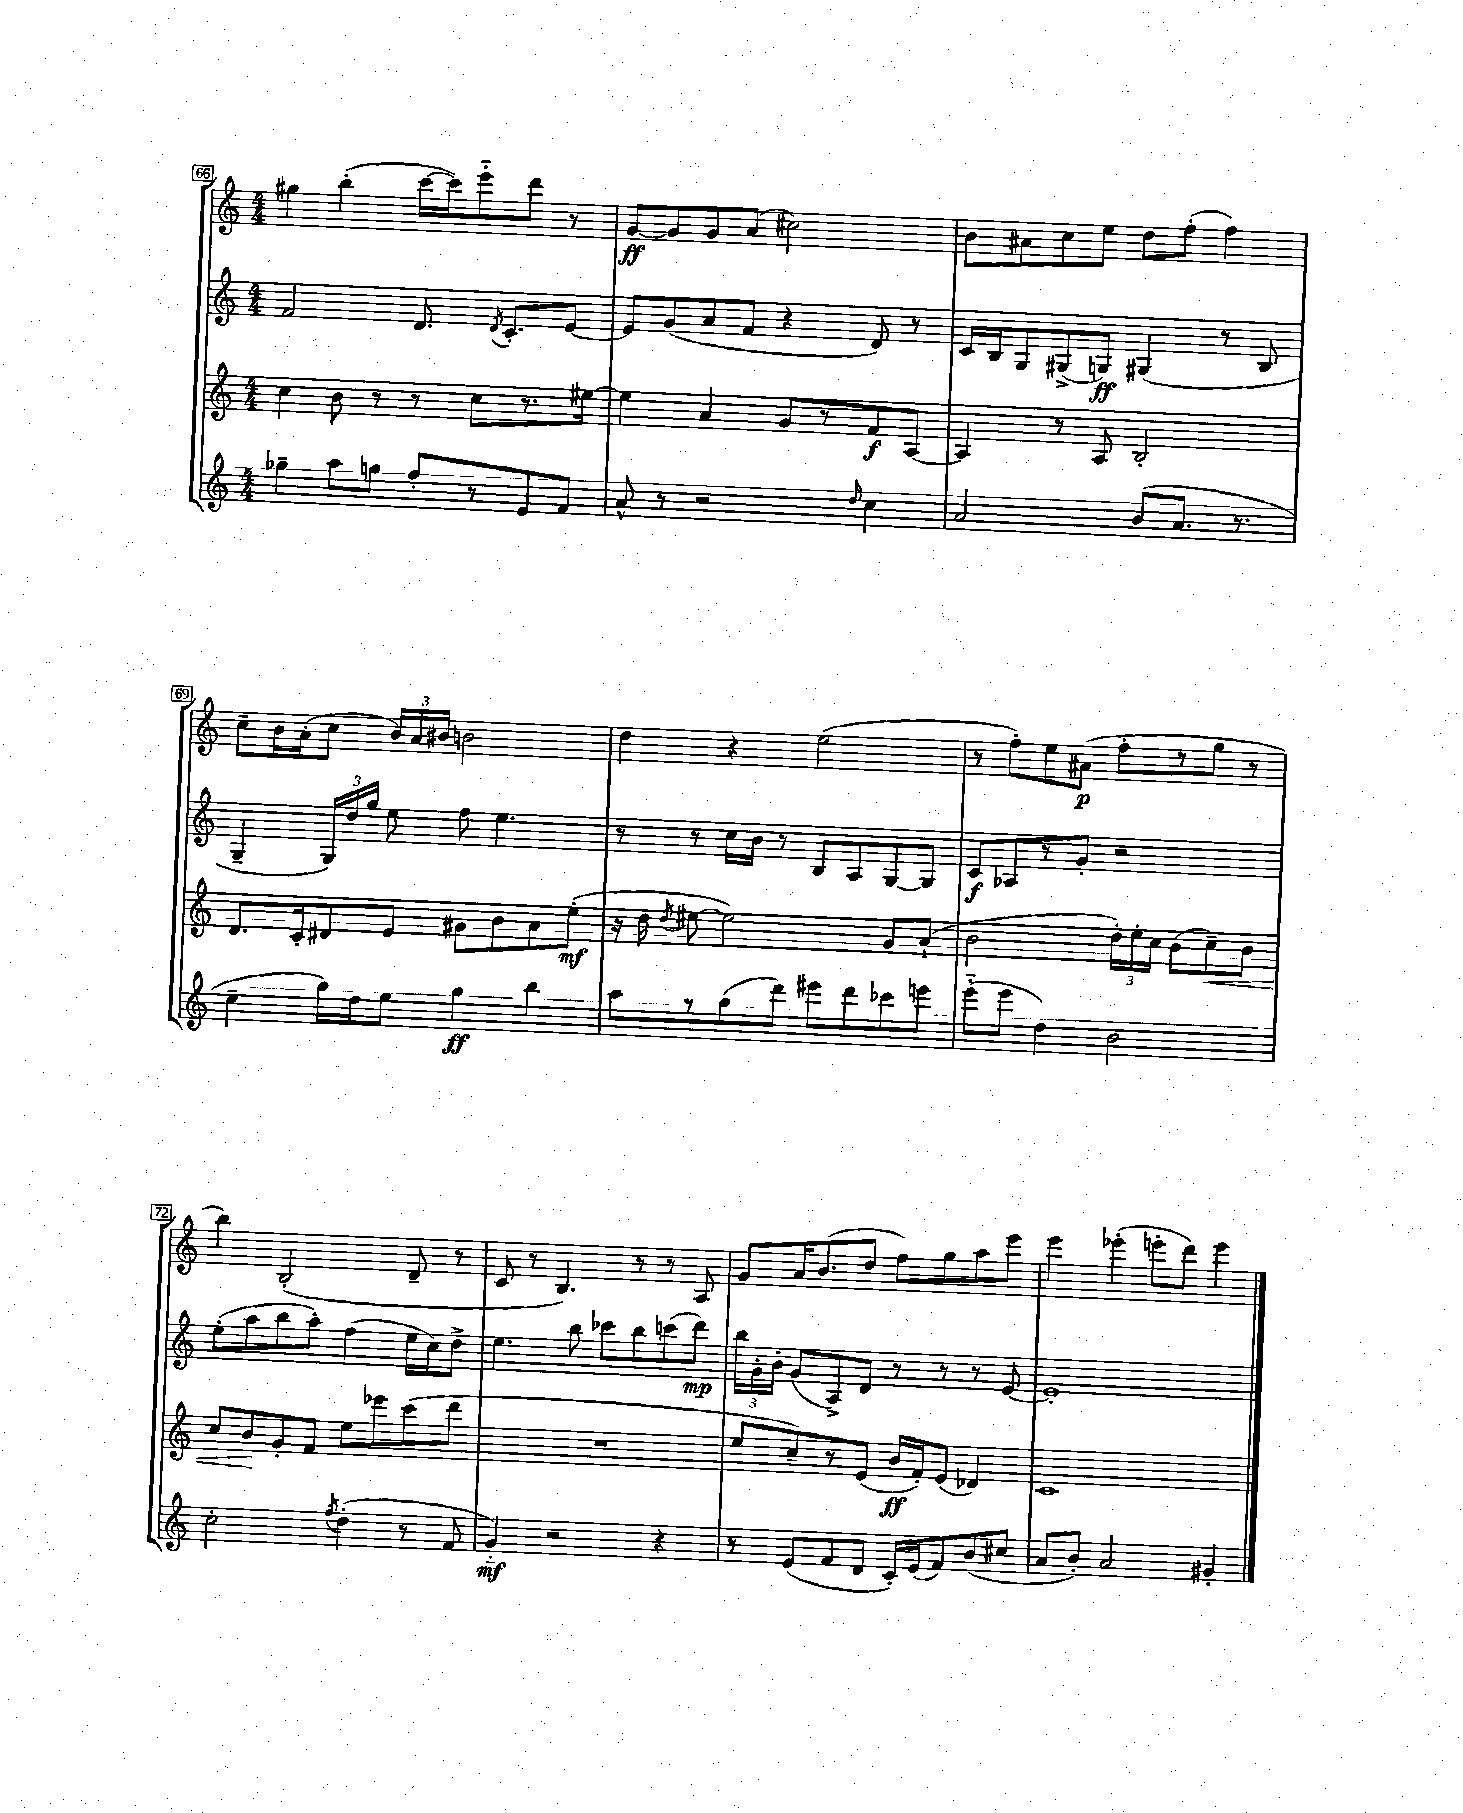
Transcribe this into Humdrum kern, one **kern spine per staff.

**kern	**kern	**kern	**kern
*staff4	*staff3	*staff2	*staff1
*clefG2	*clefG2	*clefG2	*clefG2
*k[]	*k[]	*k[]	*k[]
*M4/4	*M4/4	*M4/4	*M4/4
4gg-~	4cc	2f	4gg#
8aa	8b	.	(4bb'
8gg	8r	.	.
8ff'	8r	8.d	[16ccc
.	.	.	16ccc])
8r	8cc	.	8eee'~
.	.	8qd	.
.	.	8.c'	.
8e	8.r	.	8ddd
8f	.	[8e	8r
.	[16ee#	.	.
=	=	=	=
8a^^	4ee#]	8e]	[8g
8r	.	(8g	8g]
2r	4a	8a	8g
.	.	8f	(8a
.	8g	4r	2cc#)
.	8r	.	.
16qqdd	.	.	.
4cc	8f	8d)	.
.	[8A	8r	.
=	=	=	=
2a	4A]	16c	8b
.	.	16B	.
.	.	8G	8a#
.	8r	(8G#^	8cc
.	8A	8G)	8ee
(8b	2B'	(4G#	8dd
8.a	.	.	(8ff'
.	.	8r	4ff)
8.r	.	.	.
.	.	8B	.
=	=	=	=
4cc~	8.d	4G~	8cc~
.	.	.	16b
.	16c'	.	(16a'
16gg)	8d#	24G)	8cc
.	.	24dd	.
16dd	.	.	.
.	.	24gg	.
8ee	8e	8ee	24b)
.	.	.	24a
.	.	.	24b#
4gg	8g#	8ff	2b
.	8b	4.ee	.
4bb	8a	.	.
.	(8ee'	.	.
=	=	=	=
8aa	16r	8r	4dd
.	16dd	.	.
.	8qdd	.	.
8r	[8ee#	8r	.
(8gg	2ee#])	16cc	4r
.	.	16b	.
8ddd)	.	8r	.
8eee#	.	8B	(2ee
8ddd	.	8A	.
8ccc-	8g	[8G	.
8eee	(8a`	8G]	.
=	=	=	=
(8eee'~	2b	8c	8r
8eee	.	8A-	8ff')
4dd)	.	8r	8ee
.	.	8g'	(8a#
2b	24dd')	2r	8ff'
.	24ee'	.	.
.	24cc	.	.
.	(8b	.	8r
.	8cc~)	.	8gg
.	8b	.	8r
=	=	=	=
2cc'	8cc	(8ee'	4bb)
.	8b	8aa	.
.	8g'	8bb	(2B'
.	8f	8aa')	.
8qff	.	.	.
(4dd'	8ee	(4ff	.
.	8eee-	.	.
8r	(8ccc	16ee	8d~
.	.	16cc)	.
8f	8ddd	8dd^	8r
=	=	=	=
4g'~)	1r	4.ee	8c
.	.	.	8r
2r	.	.	4.B)
.	.	8bb	.
.	.	8ccc-	.
.	.	8bb	8r
4r	.	(8ccc	8r
.	.	8ddd)	8A
=	=	=	=
8r	8ee	24bb	8g
.	.	24g'	.
.	.	24b'	.
(8e	8cc~)	(8g	16a
.	.	.	(8.b
8f	8r	8A^)	.
8d	(8e	8d	8dd
16c')	16b	8r	8ff)
(16e	16f')	.	.
8f)	(8e	8r	8gg
(8b	4d-)	8r	8aa
8cc#	.	[8e	8eee
=	=	=	=
8a	1c	1e']	4eee
8b')	.	.	.
2a	.	.	(4eee-'
.	.	.	8eee'
.	.	.	8ddd)
4g#'	.	.	4eee
==	==	==	==
*-	*-	*-	*-
